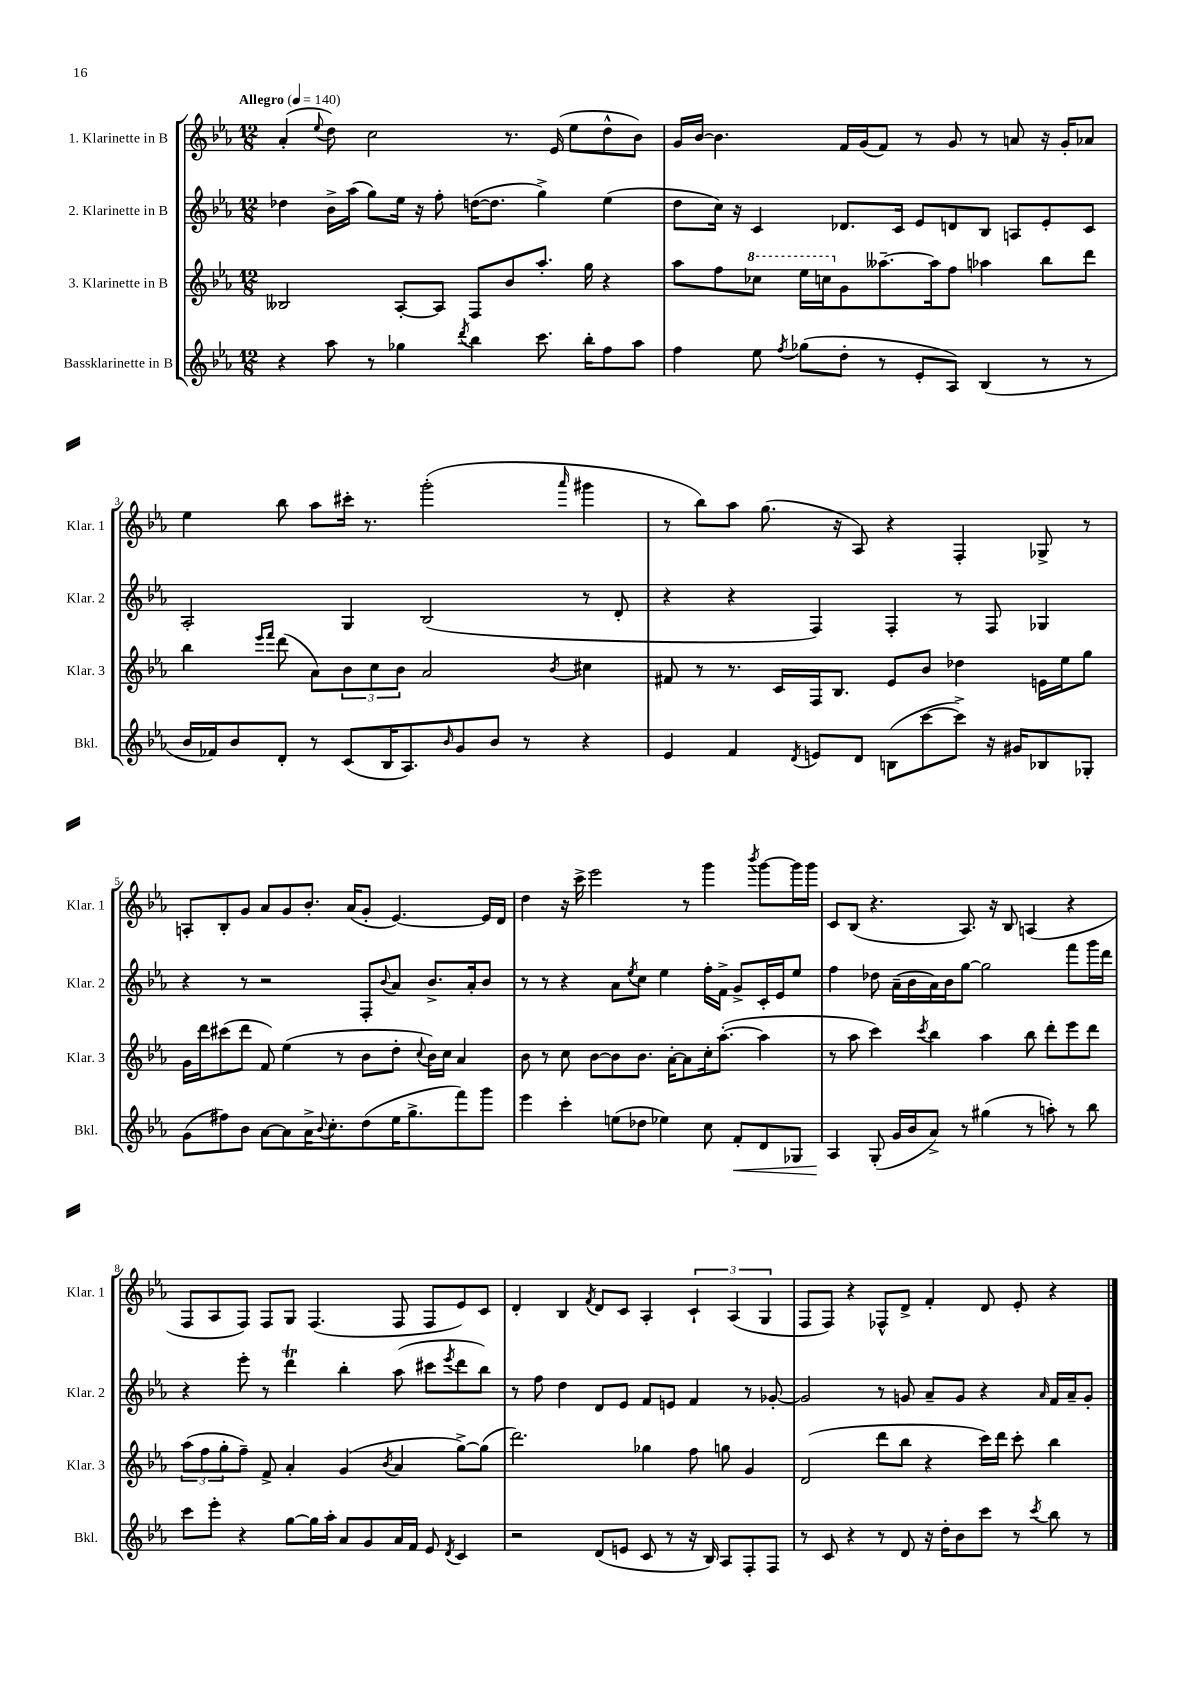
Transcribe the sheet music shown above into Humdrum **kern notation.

**kern	**kern	**kern	**kern
*staff4	*staff3	*staff2	*staff1
*clefG2	*clefG2	*clefG2	*clefG2
*k[b-e-a-]	*k[b-e-a-]	*k[b-e-a-]	*k[b-e-a-]
*M12/8	*M12/8	*M12/8	*M12/8
*MM140	*MM140	*MM140	*MM140
4r	2B--/	4dd-\	(4a-'/
.	.	.	8qqee-/
8aa-\	.	16b-^\LL	8dd\)
.	.	(16aa-\JJ	.
8r	.	8gg\L)	2cc\
4gg-\	[8A-'/L	16ee-\Jk	.
.	.	16r	.
.	8A-/]J	8ff'\	.
8qddd/	.	.	.
4bb-\	8F/L	([16dd\LK	.
.	.	8.dd\]J	.
.	8b-/	.	8.r
8.ccc\	8.aa-'/J	4gg^\)	.
.	.	.	(16e-/
.	.	.	8ee-\L
16bb-'\LK	16gg\	.	.
8ff\	4r	(4ee-\	8dd^^\
8aa-\J	.	.	8b-\J)
=	=	=	=
4ff\	8aa-\L	8dd\L	16g/LL
.	.	.	[16b-/JJ
.	8ff\	16cc\Jk)	4.b-\]
.	.	16r	.
8ee-\	8ccc-\J	4c/	.
8qff/	.	.	.
(8gg-\L	16eee-\LL	.	.
.	16ccc\J	.	.
8dd'\J	8g\	8.d-/L	16f/LL
.	.	.	(16g/J
8r	[8.aa--~\	.	8f/J)
.	.	16c/Jk	.
8e-'/L	.	8e-/L	8r
.	16aa--\]k	.	.
8A-/J)	8ff\J	8d/	8g/
(4B-/	4aa-\	8B-/J	8r
.	.	8A/L	8a/
8r	8bb-\L	8e-'/	16r
.	.	.	16g'/LK
8r	8ddd\J	8c/J	8a-/J
=	=	=	=
16b-/LL	4bb-\	2A-'/	4ee-\
16f-/J)	.	.	.
8b-/	.	.	.
.	16qqeee-/LL	.	.
.	16qqfff/JJ	.	.
8d'/J	(8ddd\	.	8bb-\
8r	8a-\L)	.	8aa-\L
(8c/L	12b-\	4G/	16ccc#'\Jk
.	.	.	8.r
.	12cc\	.	.
16B-/K	.	.	.
.	12b-\J	.	.
8.A-/)	.	.	.
.	2a-/	(2B-/	(2ggg'\
16qqb-/	.	.	.
8g/	.	.	.
8b-/J	.	.	.
8r	.	.	.
.	8qb-/	.	16qqaaa-/
4r	4cc#\	8r	4ggg#\
.	.	8d'/	.
=	=	=	=
4e-/	8f#/	4r	8r
.	8r	.	8bb-\L)
4f/	8.r	4r	8aa-\J
.	.	.	(8.gg\
.	16c/LL	.	.
8qd/	.	.	.
8e/L	16F/J	4F/)	.
.	8.B-/J	.	16r
8d/J	.	.	8A-/)
(8B\L	8e-/L	4F'/	4r
[8ccc\	8b-/J	.	.
8ccc^\]J)	4dd-\	8r	4F'/
16r	.	8F/	.
16g#/LK	.	.	.
8B-/	16e\LL	4G-/	8G-^/
.	16ee-\J	.	.
8G-'/J	8gg\J	.	8r
=	=	=	=
(8g\L	16g\LL	4r	8A'/L
.	16ddd\J	.	.
8ff#\)	(8ccc#\	.	8B-'/
8b-\J	8ddd\J	8r	8g/J
[8a-\L	8f/)	2r	8a-/L
8a-\]	(4ee-\	.	8g/
16a-^\K	.	.	8.b-'/J
8qqb-/	.	.	.
8.cc'\	.	.	.
.	8r	.	.
.	.	.	(16a-/LK
(8dd\	8b-\L	8F'/L	8g'/J
.	.	8qqb-/	.
16ee-\K	8dd'\J	8a-/J	[4.e-/)
8.gg^\	.	.	.
.	8qqcc/	.	.
.	16b-\LL)	8.b-^/L	.
.	16cc\JJ	.	.
8fff\)	4a-/	.	.
.	.	16a-'/k	.
8ggg\J	.	8b-/J	16e-/]LL
.	.	.	16d/JJ
=	=	=	=
4eee-\	8b-\	8r	4dd\
.	8r	8r	.
4ccc'\	8cc\	4r	16r
.	.	.	16ccc^\
.	[8b-\L	.	2eee-\
(8ee\L	8b-\]	8a-\L	.
.	.	8qee-/	.
8dd-\J	8.b-\J	8cc\J	.
4ee-\)	.	4ee-\	.
.	[16a-'\LK	.	.
.	8a-\]	.	8r
8cc\	16cc'\k	16ff'\LL	4ggg\
.	([8.aa-'\J	16f^\JJ	.
8f'/L	.	8g^/L	.
.	.	.	8qbbb-/
8d/	4aa-\]	16c'/L	[8ggg\L
.	.	16e-/J	.
8G-/J	.	8ee-/J	16ggg\]L
.	.	.	16ggg\JJ
=	=	=	=
4A-/	8r	4ff\	8c/L
.	8aa-\	.	(8B-/J
(8G'/	4ccc\)	8dd-\	4.r
16g/LL	.	(16a-~\LL	.
16b-/J	.	16b-\	.
.	8qccc/	.	.
8a-^/J)	4bb-\	16a-\)	.
.	.	16b-\J	.
8r	.	[8gg\J	8.A-/)
(4gg#\	4aa-\	2gg\]	.
.	.	.	16r
.	.	.	8B-/
8r	8bb-\	.	(4A/
8aa'\)	8ddd'\L	.	.
8r	8eee-\	8fff\L	4r
8bb-\	8ddd\J	16ggg\L	.
.	.	16ddd\JJ	.
=	=	=	=
8ccc\L	(12aa-\L	4r	8F/L
.	12ff\	.	.
8eee-'\J	.	.	8A-/
.	12gg'\	.	.
4r	8ff~\J)	8eee-'\	8F/J)
.	8f^/	8r	8F/L
[8gg\L	4a-'/	4ddd\	8G/J
16gg\]L	.	.	(4.F/
16aa-'\JJ	.	.	.
8a-/L	(4g/	4bb-'\	.
8g/	.	.	.
.	8qb-/	.	.
16a-/L	4a-/	(8aa-\	8F/
16f/JJ	.	.	.
8e-/	.	8ccc#\L	8F/L
8qd/	.	8qeee-/	.
4c/	[8gg^\L)	8ddd\	8e-/)
.	(8gg\]J	8bb-\J)	8c/J
=	=	=	=
2r	2.ddd\)	8r	4d'/
.	.	8ff\	.
.	.	4dd\	4B-/
.	.	.	8qf/
(8d/L	.	8d/L	8d/L
8e/J	.	8e-/J	8c/J
8c/	4gg-\	8f/L	4A-'/
8r	.	8e/J	.
16r	8ff\	4f/	6c`/
16B-/)	.	.	.
8A-/L	8gg\	.	.
.	.	.	(6A-/
8F'/	4g/	8r	.
.	.	.	6G/
8F/J	.	[8g-'/	.
=	=	=	=
8r	(2d/	2g-/]	8F/L
8c/	.	.	8F/J)
4r	.	.	4r
8r	8ddd\L	8r	8F-^^/L
8d/	8bb-\J	8g/	8d^/J
16r	4r	8a-~/L	4f'/
16dd'\LK	.	.	.
8b-\	.	8g/J	.
8ccc\J	16ccc\LL)	4r	8d/
.	16ddd\JJ	.	.
8r	8ccc'\	.	8e-'/
8qccc/	.	16qqa-/	.
8bb-\	4bb-\	16f/LL	4r
.	.	16a-~/J	.
8r	.	8g'/J	.
==	==	==	==
*-	*-	*-	*-
